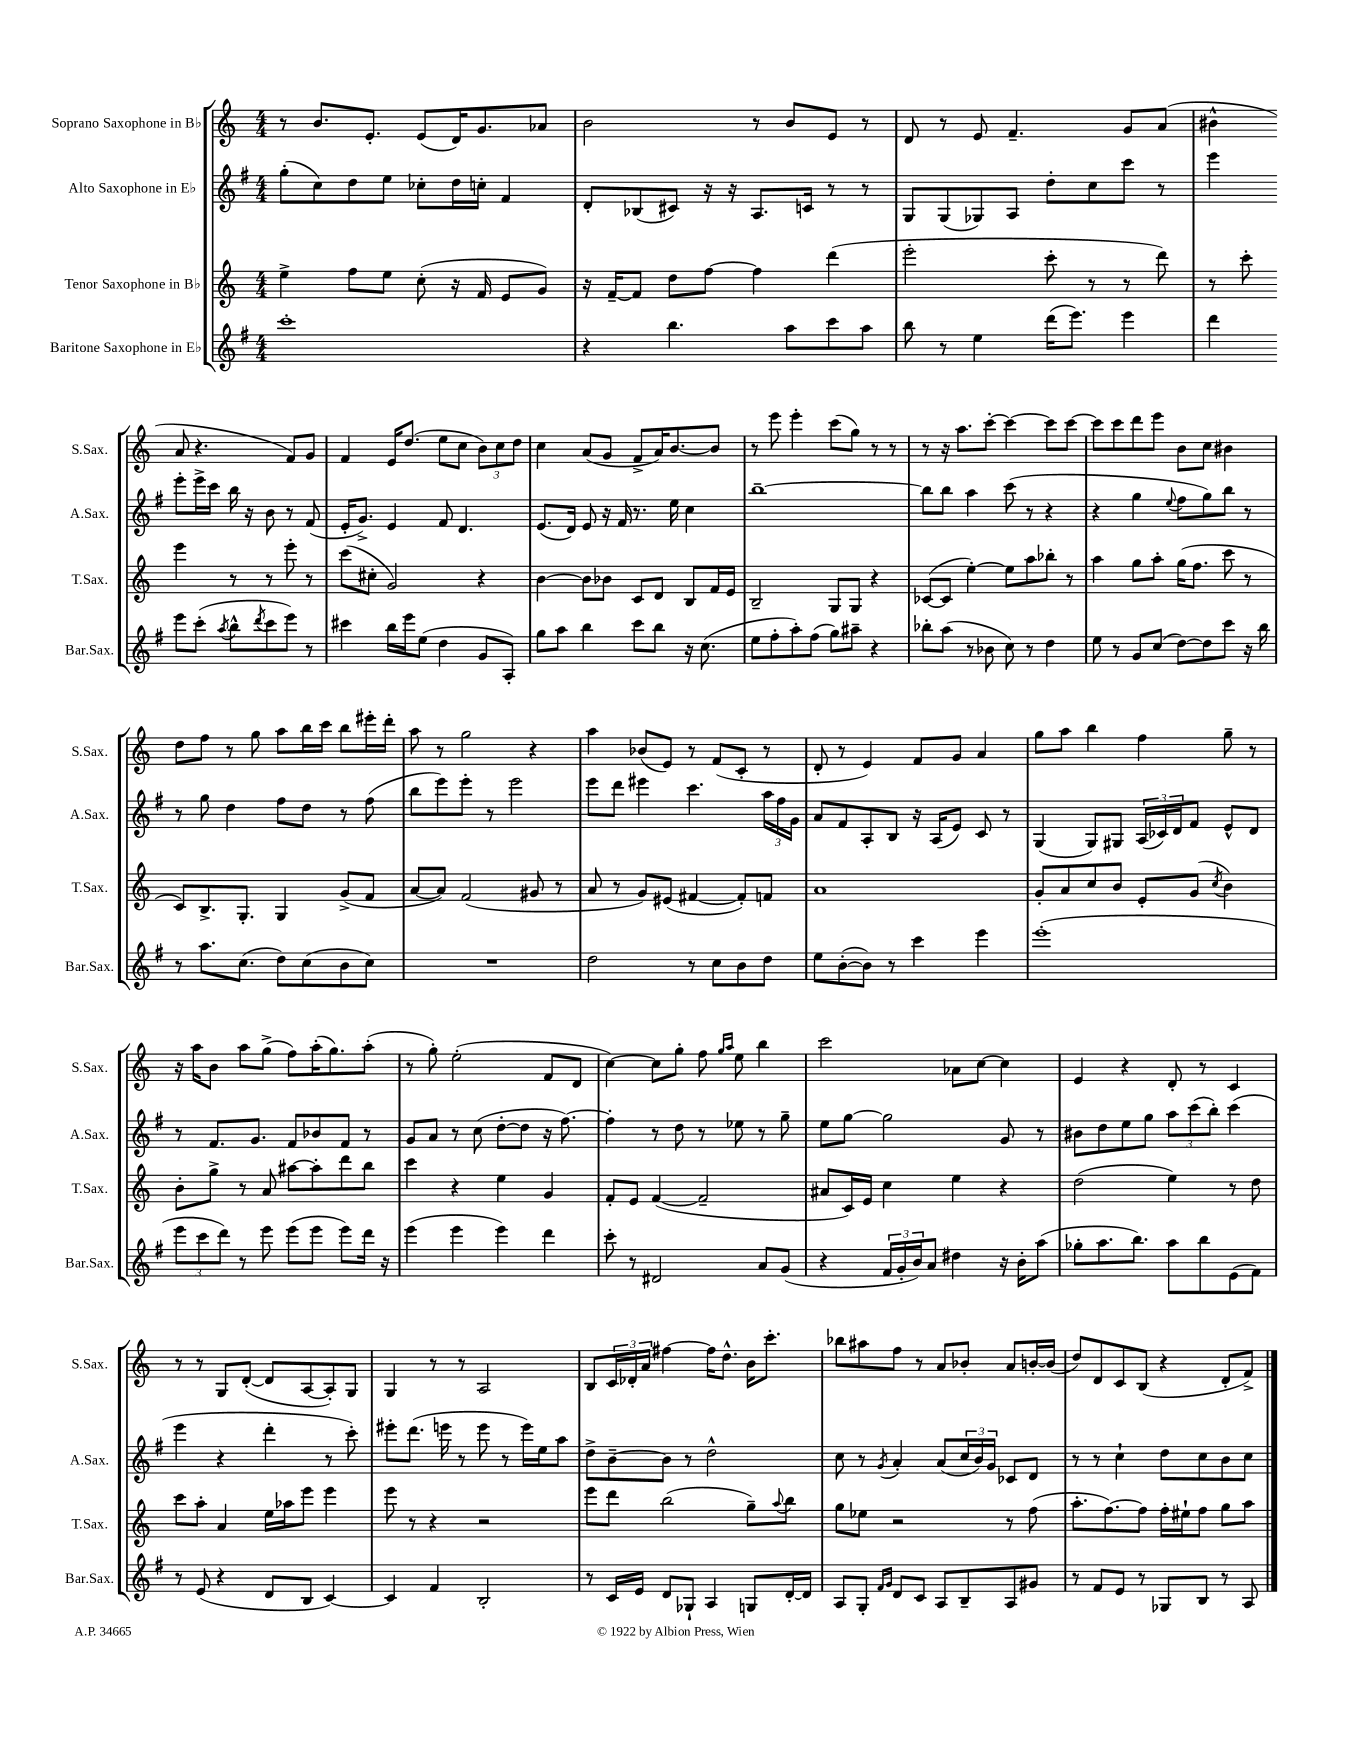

**kern	**kern	**kern	**kern
*part4	*part3	*part2	*part1
*staff4	*staff3	*staff2	*staff1
*I"Baritone Saxophone in E♭	*I"Tenor Saxophone in B♭	*I"Alto Saxophone in E♭	*I"Soprano Saxophone in B♭
*I'Bar.Sax.	*I'T.Sax.	*I'A.Sax.	*I'S.Sax.
*clefG2	*clefG2	*clefG2	*clefG2
*k[f#]	*k[]	*k[f#]	*k[]
*M4/4	*M4/4	*M4/4	*M4/4
=1	=1	=1	=1
1ccc'	4ee^\	(8gg'\L	8r
.	.	8cc\)	8.b/L
.	8ff\L	8dd\	.
.	.	.	8.e'/J
.	8ee\J	8ee\J	.
.	(8cc'\	8cc-X'\L	(8e/L
.	16r	16dd\L	16d/K)
.	16f/	16ccn'\JJ	8.g/
.	8e/L	4f#/	.
.	8g/J)	.	8a-X/J
=2	=2	=2	=2
4r	16r	8d'/L	2b\
.	[16f~/KL	.	.
.	8f/J]	(8B-X/	.
4.bb\	8dd\L	8c#X/J)	.
.	[8ff\J	16r	.
.	.	16r	.
.	4ff\]	8.A/L	8r
8aa\L	.	.	8b/L
.	.	16cn/Jk	.
8ccc\	(4ddd\	8r	8e/J
8aa\J	.	8r	8r
=3	=3	=3	=3
8bb\	2eee'\	8G/L	8d/
8r	.	(8G/	8r
4ee\	.	8G-X/)	8e/
.	.	8A/J	4.f~/
(16ddd\KL	8ccc'\	8dd'\L	.
8.eee\J)	.	.	.
.	8r	8cc\	.
4eee\	8r	8ccc\J	8g/L
.	8ddd\)	8r	(8a/J
=4	=4	=4	=4
4ddd\	8r	4eee\	4b#X^^\
.	8ccc'\	.	.
8eee\L	4eee\	8eee'\L	8a/
(8ccc'\J	.	16eee^\L	4.r
.	.	16ccc\JJ	.
8qaa/	.	.	.
8bb^^\L	8r	16bb\	.
.	.	16r	.
8qddd/	.	.	.
8ccc\	8r	8b\	.
8eee\J)	8eee'\	8r	8f/L)
8r	8r	(8f#/	8g/J
!!LO:LB:g=z
=5	=5	=5	=5
4ccc#X\	(8ccc\L	16e'/KL	4f/
.	.	8.g^/J)	.
.	8cc#X'\J	.	.
16bb\LL	2g/)	4e/	16e/KL
16eee\J	.	.	(8.dd/J
(8ee\J	.	.	.
4dd\	.	8f#/	8ee\L
.	.	4.d/	8cc\J
8g/L	4r	.	12b\L)
.	.	.	12cc\
8A'/J)	.	.	.
.	.	.	12dd\J
=6	=6	=6	=6
8gg\L	[4b\	(8.e/L	4cc\
8aa\J	.	.	.
.	.	16d/Jk)	.
4bb\	8b\L]	8e/	(8a/L
.	8b-X\J	16r	8g/J
.	.	16f#/	.
8ccc\L	8c/L	8.r	8f^/L
8bb\J	8d/J	.	16a/K)
.	.	16ee\	[8.b/
16r	8B/L	4cc\	.
(8.cc\	.	.	.
.	16f/L	.	8b/J]
.	16e/JJ	.	.
=7	=7	=7	=7
8ee\L	2B~/	[1bb~	8r
8ff#'\	.	.	8eee\
8aa'\)	.	.	4eee'\
(8ff#\J	.	.	.
8gg\L)	8G/L	.	(8ccc\L
8aa#X~\J	8G/J	.	8gg\J)
4r	4r	.	8r
.	.	.	8r
=8	=8	=8	=8
8bb-X'\L	([8c-X/L	8bb\L]	8r
(8aa\J	8c-/J]	8bb\J	16r
.	.	.	8.aa\L
8r	[4ee'\)	4aa\	.
8b-X\	.	.	[8ccc'\J
8cc\)	8ee\L]	(8ccc\	4ccc\_
8r	8aa\	8r	.
4dd\	8bb-X'\J	4r	8ccc\L]
.	8r	.	[8ccc\J
=9	=9	=9	=9
8ee\	4aa\	4r	8ccc\L]
8r	.	.	8ccc\
8g/L	8gg\L	4gg\	8ddd\
(8cc/J	8aa'\J	.	8eee\J
.	.	8qqee/	.
[8dd\L)	(16gg\KL	8ff#\L	8b\L
.	8.ff\J	.	.
8dd\]	.	8gg\)	8cc\J
8ccc\J	8ccc\	8bb\J	4b#X\
16r	8r	8r	.
16bb\	.	.	.
!!LO:LB:g=z
=10	=10	=10	=10
8r	8c/L)	8r	8dd\L
8.aa\L	8.B^/	8gg\	8ff\J
.	.	4dd\	8r
(8.cc\J	8.G'/J	.	.
.	.	.	8gg\
8dd\L)	4G/	8ff#\L	8aa\L
(8cc\	.	8dd\J	16bb\L
.	.	.	16ccc\JJ
8b\	(8g^/L	8r	8bb\L
8cc\J)	8f/J	(8ff#\	16eee#X'\L
.	.	.	16ddd'\JJ
=11	=11	=11	=11
1r	[8a/L	8bb\L	8aa\
.	8a/J])	8eee\)	8r
.	(2f/	8eee'\J	2gg\
.	.	8r	.
.	.	2eee\	.
.	8g#X/	.	4r
.	8r	.	.
=12	=12	=12	=12
2dd\	8a/	8eee\L	4aa\
.	8r	8ddd\J	.
.	8g/L)	4eee#X\	(8b-X/L
.	(8e#X/J	.	8e/J)
8r	[4f#X/	4.ccc\	8r
8cc\L	.	.	(8f/L
8b\	8f#'/L])	.	8c'/J
8dd\J	8fn/J	24aa\LL	8r
.	.	24ff#\	.
.	.	24g\JJ	.
=13	=13	=13	=13
8ee\L	1a	8a/L	8d'/
([8b'\	.	8f#/	8r
8b\J])	.	8A'/	4e/)
8r	.	8B/J	.
4ccc\	.	16r	8f/L
.	.	(16A/KL	.
.	.	8e/J)	8g/J
4eee\	.	8c/	4a/
.	.	8r	.
=14	=14	=14	=14
(1eee'	8g'/L	(4G/	8gg\L
.	8a/	.	8aa\J
.	8cc/	8G/L)	4bb\
.	8b/J	8G#X/J	.
.	8e'/L	(24A/LL	4ff\
.	.	24c-X/)	.
.	.	24d/J	.
.	(8g/J	8f#/J	.
.	8qcc/	.	.
.	4b\)	8e^^/L	8gg~\
.	.	8d/J	8r
!!LO:LB:g=z
=15	=15	=15	=15
12eee\L	8b'\L	8r	16r
.	.	.	16aa\KL
12ccc\	.	.	.
.	8gg^\J	8.f#/L	8b\J
12ddd\J)	.	.	.
8r	8r	.	8aa\L
.	.	8.g/J	.
8eee\	8a/	.	(8gg^\J
(8eee\L	[8aa#X\L	8f#/L	8ff\L)
8eee\J	8aa#'\]	8b-X/	(16aa'\K
.	.	.	8.gg\)
8eee\L)	8ddd\	8f#/J	.
16ddd\Jk	8bb\J	8r	(8aa'\J
16r	.	.	.
=16	=16	=16	=16
(4eee\	4ccc\	8g/L	8r
.	.	8a/J	8gg'\)
4eee\	4r	8r	(2ee'\
.	.	(8cc\	.
4eee\)	4ee\	[8dd'\L	.
.	.	8dd\J]	.
4ddd\	4g/	16r	8f/L
.	.	[8.ff#\)	.
.	.	.	8d/J
=17	=17	=17	=17
8ccc'\	8f'/L	4ff#'\]	[4cc\)
8r	8e/J	.	.
2d#X/	([4f/	8r	8cc\L]
.	.	8dd\	8gg'\J
.	2f~/]	8r	8ff\
.	.	.	16qqgg/LL
.	.	.	16qqaa/JJ
.	.	8ee-X\	8ee\
8a/L	.	8r	4bb\
(8g/J	.	8gg~\	.
=18	=18	=18	=18
4r	8a#X/L	8ee\L	2ccc\
.	16c/L)	[8gg\J	.
.	16e/JJ	.	.
24f#/LL	4cc\	2gg\]	.
24g'/	.	.	.
24b/J)	.	.	.
8a/J	.	.	.
4dd#X\	4ee\	.	8a-X\L
.	.	.	[8cc\J
16r	4r	8g/	4cc\]
16b'\KL	.	.	.
(8aa\J	.	8r	.
=19	=19	=19	=19
8gg-X'\L	(2dd\	8b#X\L	4e/
8.aa\	.	8dd\	.
.	.	8ee\	4r
8.bb\J)	.	.	.
.	.	8gg\J	.
8aa\L	4ee\)	12aa\L	8d'/
.	.	(12ccc\	.
8bb\	.	.	8r
.	.	12bb'\J)	.
(8e\	8r	(4ccc\	4c/
8f#\J)	8dd\	.	.
!!LO:LB:g=z
=20	=20	=20	=20
8r	8ccc\L	4eee\	8r
(8e/	8aa'\J	.	8r
4r	4a/	4r	8G/L
.	.	.	([8d'/J
8d/L	16ee\LL	4ddd'\	8d/L]
.	16aa-X\J	.	.
8B/J	8eee\J	.	[8A/
[4c/)	4eee\	8r	8A'/])
.	.	8ccc'\)	8G/J
=21	=21	=21	=21
4c/]	8eee\	8eee#X'\L	4G/
.	8r	(8.ddd\J	.
4f#/	4r	.	8r
.	.	16eeen\	.
.	.	8r	8r
2B'/	2r	8eee\	2A/
.	.	8r	.
.	.	16eee\LL)	.
.	.	16ee\J	.
.	.	8aa\J	.
=22	=22	=22	=22
8r	8eee\L	8dd^\L	8B/L
16c/LL	8ddd\J	[8b~\	24c/L
.	.	.	24d-X'/
16e/JJ	.	.	.
.	.	.	24a/JJ
8d/L	(2bb\	8b\J]	[4ff#X\
8G-X`/J	.	8r	.
4A/	.	2dd^^\	16ff#\KL]
.	.	.	8.dd^^\J
8Gn/L	8gg~\L)	.	16b\KL
.	.	.	8.ccc'\J
.	8qqaa/	.	.
[16d'/L	8bb\J	.	.
16d/JJ]	.	.	.
=23	=23	=23	=23
8A/L	8gg\L	8cc\	8bb-X\L
8G'/J	8ee-X\J	8r	8aa#X\
16qqf#/LL	.	.	.
16qqg/JJ	.	8qg/	.
8d/L	2r	4a'/	8ff\J
8c/J	.	.	8r
8A/L	.	(8a/L	8a/L
8B~/	.	24cc/L	8b-X'/J
.	.	24b/)	.
.	.	24g/JJ	.
8A/	8r	8c-X/L	8a/L
8g#X/J	(8ff\	8d/J	[16bn'/L
.	.	.	(16b/JJ]
=24	=24	=24	=24
8r	8.aa'\L	8r	8dd/L)
8f#/L	.	8r	8d/
.	[8.ff\)	.	.
8e/J	.	4cc`\	8c/
8r	8ff\J]	.	(8B/J
8G-X/L	16ff'\LL	8dd\L	4r
.	16ee#X`\J	.	.
8B/J	8ff\J	8cc\	.
8r	8gg\L	8b\	8d'/L
8A/	8aa\J	8cc\J	8f^/J)
==	==	==	==
*-	*-	*-	*-
